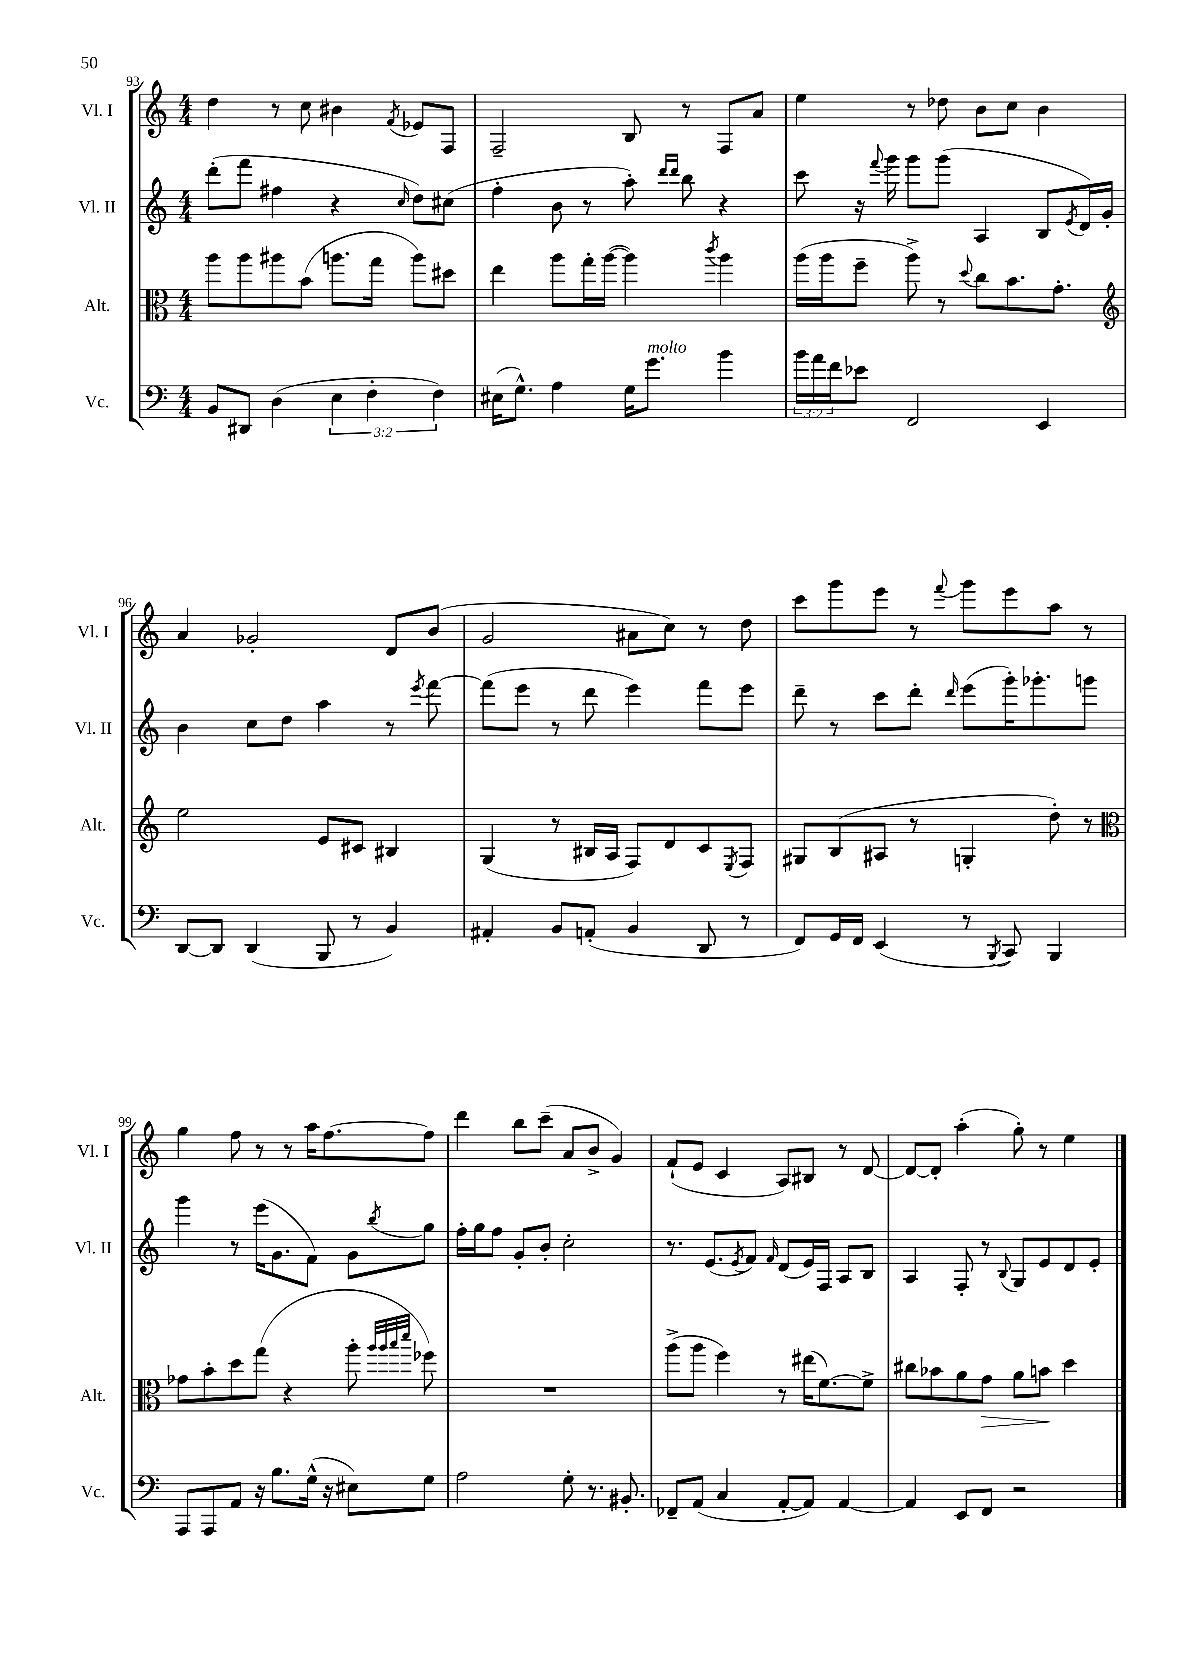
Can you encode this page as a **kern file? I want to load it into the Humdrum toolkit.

**kern	**kern	**kern	**kern
*staff4	*staff3	*staff2	*staff1
*clefF4	*clefC3	*clefG2	*clefG2
*k[]	*k[]	*k[]	*k[]
*M4/4	*M4/4	*M4/4	*M4/4
8BB	8aa	(8ddd'	4dd
8DD#	8aa	8fff	.
(4D	8aa#	4ff#	8r
.	(8b	.	8cc
6E	8.aa	4r	4b#
6F'	.	.	.
.	16gg	.	.
.	.	16qqcc	8qf
.	8aa)	8dd)	8e-
6F)	.	.	.
.	8dd#	(8cc#	8F
=	=	=	=
(16E#	4ee	4ff'	2F~
8.G^^)	.	.	.
4A	8aa	8b	.
.	16gg'	8r	.
.	([16aa	.	.
16G	4aa])	8aa')	8B
8.g	.	.	.
.	.	16qqddd	.
.	.	16qqddd	.
.	.	8bb	8r
.	8qccc	.	.
4b	4aa	4r	8F
.	.	.	8a
=	=	=	=
24b	(16aa	8ccc	4ee
24a	.	.	.
.	16aa	.	.
24f	.	.	.
8e-	8ff~	16r	.
.	.	8qqfff	.
.	.	16ggg	.
2FF	8aa^)	8ggg	8r
.	8r	(8ggg	8dd-
.	8qqdd	.	.
.	8cc	4A	8b
.	8.b	.	8cc
4EE	.	8B	4b
.	8.g'	.	.
.	.	8qe	.
.	.	16d)	.
.	.	16g'	.
=	=	=	=
*	*clefG2	*	*
[8DD	2ee	4b	4a
8DD]	.	.	.
(4DD	.	8cc	2g-'
.	.	8dd	.
8BBB	8e	4aa	.
8r	8c#	.	.
4BB)	4B#	8r	8d
.	.	8qeee	.
.	.	[8fff	(8b
=	=	=	=
4AA#'	(4G	(8fff]	2g
.	.	8eee	.
8BB	8r	8r	.
(8AA'	16B#	8ddd	.
.	16A	.	.
4BB	8F)	4eee)	8a#
.	8d	.	8cc)
8DD	8c	8fff	8r
.	8qE	.	.
8r	8F	8eee	8dd
=	=	=	=
8FF)	8G#	8ddd~	8ccc
16GG	(8B	8r	8ggg
16FF	.	.	.
(4EE	8A#	8ccc	8eee
.	8r	8ddd'	8r
.	.	16qqddd	8qqfff
8r	4G'	(8eee	8ggg
8qBBB	.	.	.
8CC)	.	16ggg')	8eee
.	.	8.ggg-'	.
4BBB	8dd')	.	8aa
.	8r	8ggg	8r
=	=	=	=
*	*clefC3	*	*
8AAA	8g-	4ggg	4gg
8AAA	8b'	.	.
8AA	8dd	8r	8ff
16r	(8gg	(16eee	8r
8.B	.	8.g	.
.	4r	.	8r
(16G^^	.	8f)	16aa
16r	.	.	[8.ff
8E#)	8aa'	8g	.
.	32qqaa	.	.
.	32qqaa	.	.
.	32qqbb	.	.
.	32qqddd	8qbb	.
8G	8ff-)	8gg	8ff]
=	=	=	=
2A	1r	16ff'	4ddd
.	.	16gg	.
.	.	8ff	.
.	.	8g'	8bb
.	.	8b'	(8ccc~
8G'	.	2cc'	8a
8.r	.	.	8b^
.	.	.	4g)
8.BB#'	.	.	.
=	=	=	=
8FF-~	(8aa^	8.r	(8f`
(8AA	8aa	.	8e
.	.	(8.e	.
4C	4ff)	.	4c
.	.	8qe	.
.	.	8f)	.
.	.	16qqf	.
[8AA'	8r	(8d	8A)
8AA])	(16ee#	16e)	8B#
.	[8.f)	16F	.
[4AA	.	8A	8r
.	8f^]	8B	[8d
=	=	=	=
4AA]	8cc#	4A	8d_
.	8b-	.	8d']
8EE	8a	8F'	(4aa'
8FF	8g	8r	.
.	.	8qqB	.
2r	8a	8G	8gg')
.	8b	8e	8r
.	4dd	8d	4ee
.	.	8e'	.
==	==	==	==
*-	*-	*-	*-
